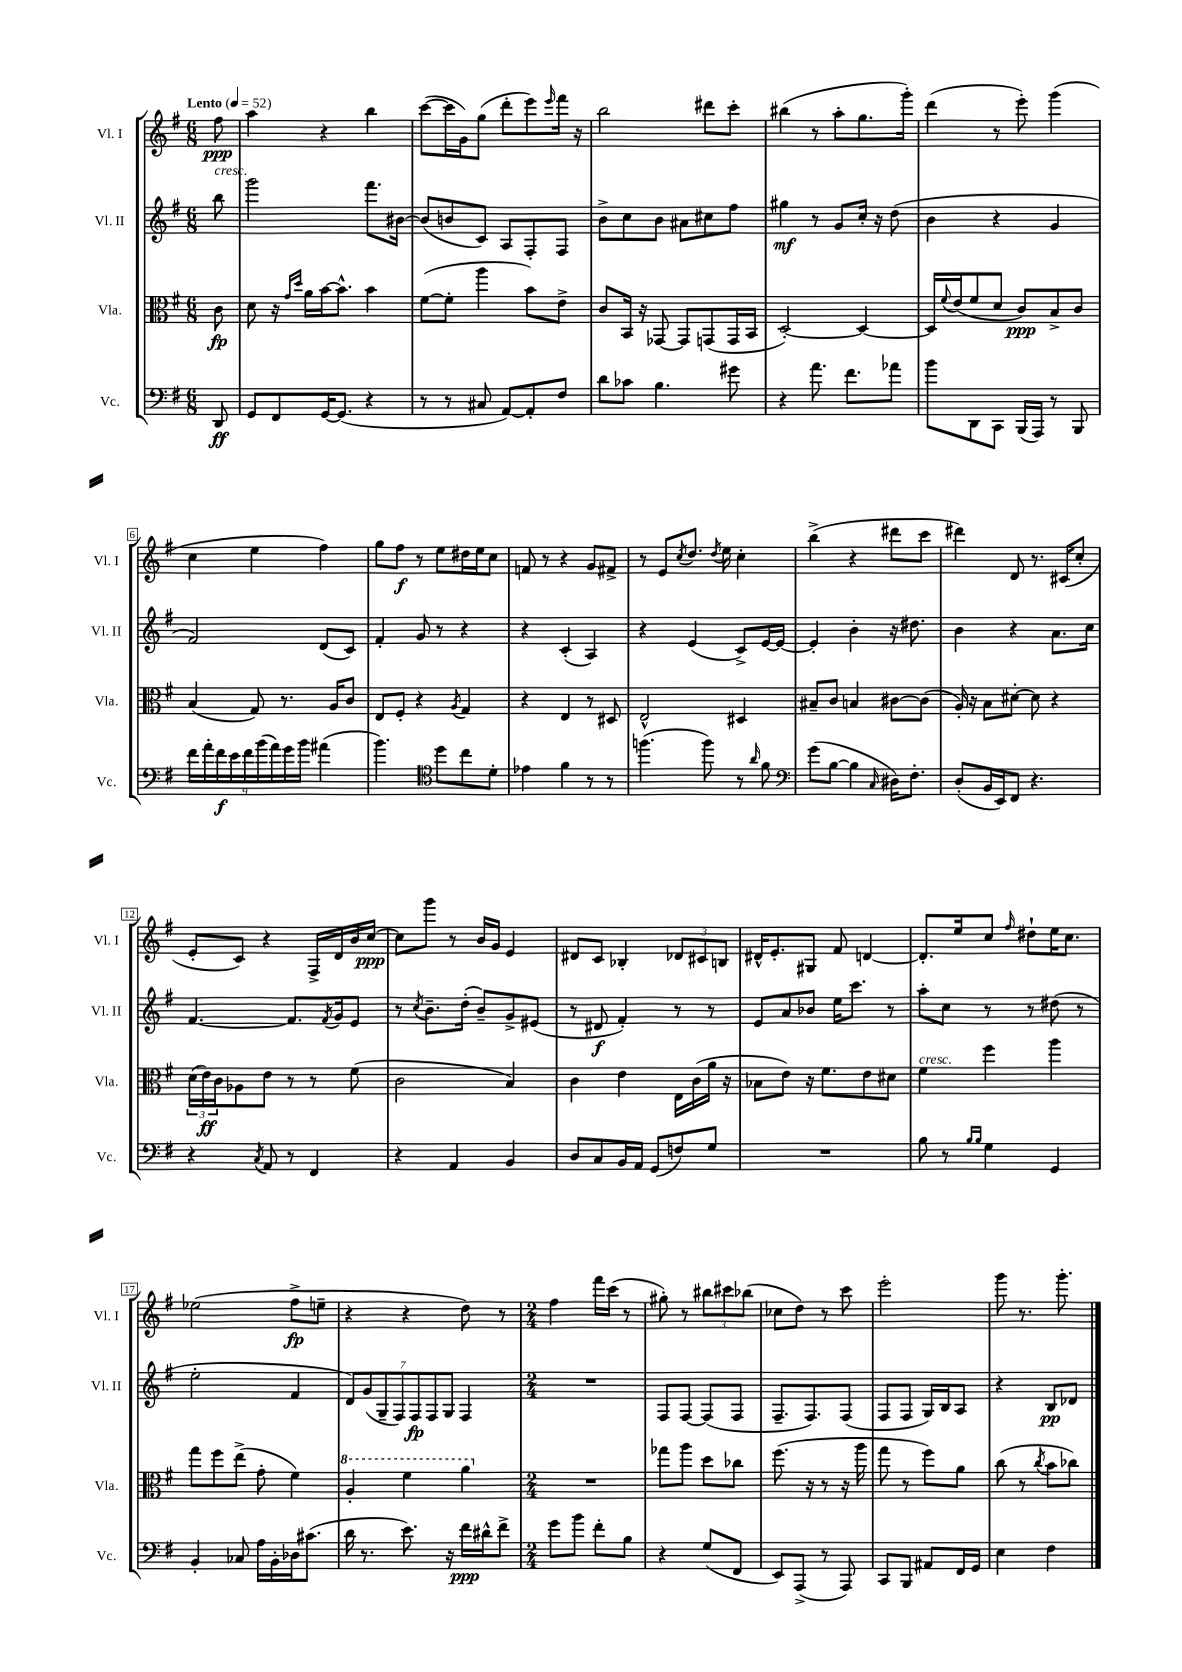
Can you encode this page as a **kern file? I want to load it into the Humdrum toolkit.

**kern	**kern	**kern	**kern
*staff4	*staff3	*staff2	*staff1
*clefF4	*clefC3	*clefG2	*clefG2
*k[f#]	*k[f#]	*k[f#]	*k[f#]
*M6/8	*M6/8	*M6/8	*M6/8
*MM52	*MM52	*MM52	*MM52
8DD	8c	8bb	8ff#
=	=	=	=
8GG	8d	2ggg	4aa
8FF#	16r	.	.
.	16qqg	.	.
.	16qqdd	.	.
.	16a	.	.
[16GG	[16b	.	4r
(8.GG]	8.b^^]	.	.
4r	4b	8.fff#	4bb
.	.	[16b#	.
=	=	=	=
8r	([8f#	(8b#]	([8ccc
8r	8f#']	8b	16ccc]
.	.	.	16g)
8C#	4aa	8c)	(8gg
[8AA)	.	8A	8ddd'
8AA']	8b)	8F#'	8eee)
.	.	.	16qqeee
8F#	8e^	8F#	16fff#
.	.	.	16r
=	=	=	=
8d	8c	8b^	2bb
8c-	16BB	8cc	.
.	16r	.	.
4.B	[8GG-	8b	.
.	8GG-]	8a#	.
.	(8GG	8cc#	8ddd#
8g#	16GG	8ff#	8ccc'
.	16BB	.	.
=	=	=	=
4r	[2D')	4gg#	(4bb#
8.a	.	8r	8r
.	.	8g	8aa'
8.f#	.	.	.
.	4D_	16cc'	8.gg
.	.	16r	.
8a-	.	(8dd	.
.	.	.	16ggg')
=	=	=	=
8b	16D]	4b	(4ddd
.	8qqf#	.	.
.	(16e	.	.
8DD	8f#	.	.
8CC	8d	4r	8r
(16BBB	8c)	.	8eee')
16AAA)	.	.	.
8r	8B^	4g	(4ggg
8BBB	8c	.	.
=	=	=	=
18f#	(4B	2f#)	4cc
18a'	.	.	.
18f#	.	.	.
18e	.	.	.
18f#	.	.	.
.	8G)	.	4ee
(18b	.	.	.
18a)	.	.	.
.	8.r	.	.
18g	.	.	.
18b	.	.	.
(4a#	.	(8d	4ff#)
.	16A	.	.
.	8c	8c)	.
=	=	=	=
4.b)	8E	4f#'	8gg
.	8F#'	.	8ff#
.	4r	8g	8r
*clefC4	*	*	*
8dd	.	8r	8ee
.	8qA	.	.
8cc	4G	4r	16dd#
.	.	.	16ee
8d'	.	.	8cc
=	=	=	=
4e-	4r	4r	8f
.	.	.	8r
4f#	4E	(4c'	4r
8r	8r	4A)	8g
8r	8D#	.	8f#^
=	=	=	=
(4.ff	2E^^	4r	8r
.	.	.	8e
.	.	.	8qcc
.	.	(4e	8.dd
8ff)	.	.	.
.	.	.	8qdd
.	.	.	16ee
8r	4D#	8c^)	4cc'
16qqa	.	.	.
8f#	.	[16e	.
.	.	16e_	.
=	=	=	=
*clefF4	*	*	*
(8g	8B#~	4e']	(4bb^
[8B	8c	.	.
4B]	4B	4b'	4r
16qqC	.	.	.
16D#)	[8c#	16r	8ddd#
8.F#'	.	8.dd#	.
.	(8c#]	.	8ccc
=	=	=	=
(8D'	16A')	4b	4ddd#)
.	16r	.	.
16BB	8B	.	.
16EE)	.	.	.
8FF#	[8d#'	4r	8d
4.r	8d#]	.	8.r
.	4r	8.a	.
.	.	.	(16c#
.	.	.	8cc'
.	.	16cc	.
=	=	=	=
4r	(24d	[4.f#	8e'
.	24e)	.	.
.	24c	.	.
.	8A-	.	8c)
8qC	.	.	.
8AA	8e	.	4r
8r	8r	8.f#]	.
4FF#	8r	.	16F#^
.	.	8qf#	.
.	.	16g	16d
.	(8f#	8e	16b
.	.	.	[16cc
=	=	=	=
4r	2c	8r	8cc]
.	.	8qcc	.
.	.	8.b~	8ggg
4AA	.	.	8r
.	.	(16dd'	.
.	.	8b~)	16b
.	.	.	16g
4BB	4B)	8g^	4e
.	.	(8e#	.
=	=	=	=
8D	4c	8r	8d#
8C	.	8d#	8c
16BB	4e	4f#')	4B-'
16AA	.	.	.
(8GG	.	.	.
8F)	16E	8r	12d-
.	(16c	.	.
.	.	.	12c#
8G	16a	8r	.
.	.	.	12B
.	16r	.	.
=	=	=	=
2.r	8B-	8e	16d#^^
.	.	.	8.e'
.	8e)	8a	.
.	16r	8b-	8G#
.	8.f#	.	.
.	.	16ee	8f#
.	.	8.ccc	.
.	8e	.	[4d
.	8d#	8r	.
=	=	=	=
8B	4f#	8aa'	8.d']
8r	.	8cc	.
.	.	.	16ee
16qqB	.	.	.
16qqB	.	.	.
4G	4ff#	8r	8cc
.	.	.	16qqff#
.	.	8r	8dd#`
4GG	4aa	(8dd#	16ee
.	.	.	8.cc
.	.	8r	.
=	=	=	=
4BB'	8gg	2ee'	(2ee-
.	8ff#	.	.
8C-	(8ee^	.	.
16A	8g'	.	.
16BB'	.	.	.
16D-	4f#)	4f#	8ff#^
(8.c#	.	.	.
.	.	.	8ee~
=	=	=	=
16d	4a'	14d)	4r
8.r	.	.	.
.	.	(14g	.
.	.	14G~	.
.	.	14F#)	.
8.e)	4ff#	.	4r
.	.	14F#	.
.	.	14F#	.
.	.	14G	.
16r	.	.	.
16f#	4aa	4F#	8dd)
16d#^^	.	.	.
8f#^	.	.	8r
=	=	=	=
*M2/4	*M2/4	*M2/4	*M2/4
8g	2r	2r	4ff#
8b	.	.	.
8f#'	.	.	16fff#
.	.	.	(16ccc
8B	.	.	8r
=	=	=	=
4r	8gg-	8F#	8gg#')
.	8aa	[8F#	8r
(8G	8dd	(8F#]	12bb#
.	.	.	12ccc#
8FF#	8cc-	8F#	.
.	.	.	(12bb-
=	=	=	=
8EE)	(8.ff#	8.F#~	8cc-
(8AAA^	.	.	8dd)
.	16r	8.F#)	.
8r	8r	.	8r
8AAA)	16r	(8F#	8ccc
.	16aa	.	.
=	=	=	=
8CC	8gg	8F#	2eee'
8BBB	8r	8F#	.
8AA#	8ff#)	16G)	.
.	.	16B	.
16FF#	8a	8A	.
16GG	.	.	.
=	=	=	=
4E	(8cc	4r	8ggg
.	8r	.	8.r
.	8qcc	.	.
4F#	8b	8B	.
.	.	.	8.ggg'
.	8cc-)	8d-	.
==	==	==	==
*-	*-	*-	*-
